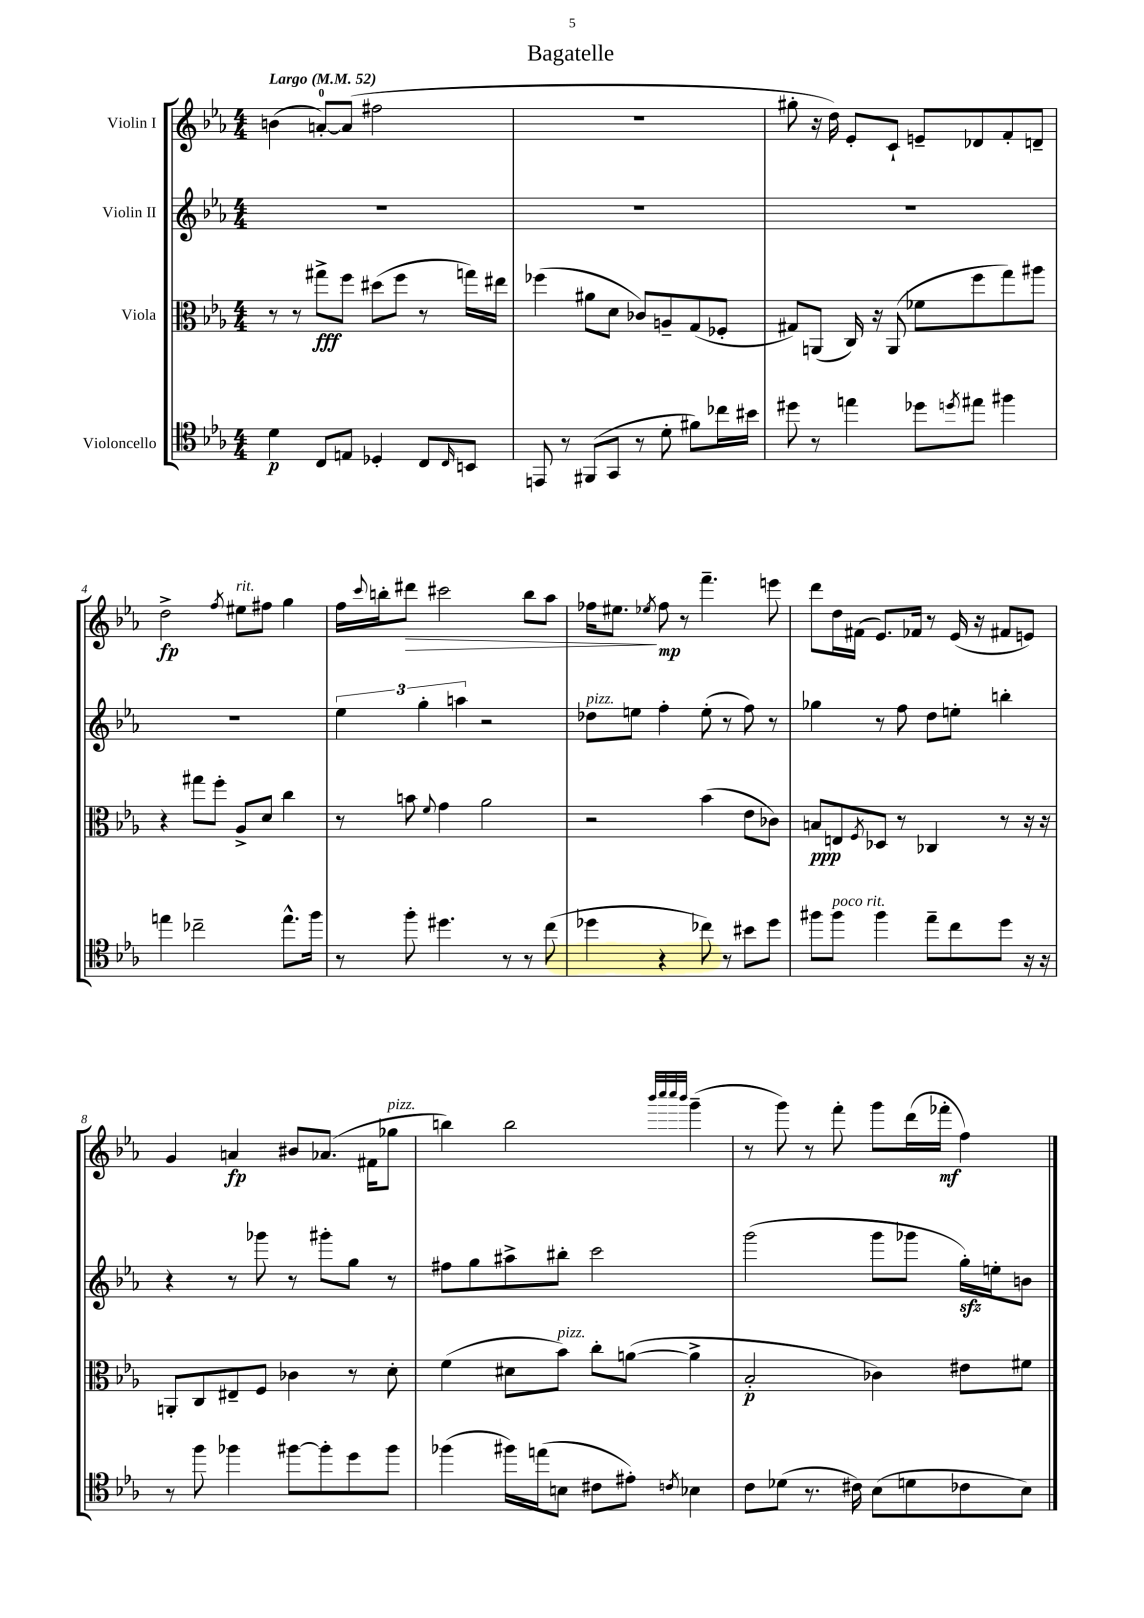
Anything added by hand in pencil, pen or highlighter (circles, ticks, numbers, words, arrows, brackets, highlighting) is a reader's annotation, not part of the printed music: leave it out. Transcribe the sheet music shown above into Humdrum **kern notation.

**kern	**dynam	**kern	**dynam	**kern	**kern	**dynam
*part4	*part4	*part3	*part3	*part2	*part1	*part1
*staff4	*staff4	*staff3	*staff3	*staff2	*staff1	*staff1
*I"Violoncello	*	*I"Viola	*	*I"Violin II	*I"Violin I	*
*clefC4	*	*clefC3	*	*clefG2	*clefG2	*
*k[b-e-a-]	*	*k[b-e-a-]	*	*k[b-e-a-]	*k[b-e-a-]	*
*M4/4	*	*M4/4	*	*M4/4	*M4/4	*
*MM52	*	*MM52	*	*MM52	*MM52	*
=1	=1	=1	=1	=1	=1	=1
!	!	!	!	!	!LO:TX:a:B:t=Largo	!
4d\	p	8r	.	1r	(4bn\	.
.	.	8r	.	.	.	.
8C/L	.	8gg#X^\L	fff	.	[8an'/L)	.
8En/J	.	8ff\J	.	.	(8a/J]	.
4D-X'/	.	(8dd#X\L	.	.	2ff#X\	.
.	.	8ff\J	.	.	.	.
8C/L	.	8r	.	.	.	.
16qqC/	.	.	.	.	.	.
8BBn/J	.	16ggn\LL)	.	.	.	.
.	.	16ee#X\JJ	.	.	.	.
=2	=2	=2	=2	=2	=2	=2
8EEn/	.	(4ff-X\	.	1r	1r	.
8r	.	.	.	.	.	.
(8FF#X/L	.	8a#X\L	.	.	.	.
8GG/J	.	8d\J	.	.	.	.
8r	.	8c-X/L)	.	.	.	.
8d'\	.	8An~/	.	.	.	.
8f#X\L)	.	(8G/	.	.	.	.
16cc-X\L	.	8F-X'/J	.	.	.	.
16b#X\JJ	.	.	.	.	.	.
=3	=3	=3	=3	=3	=3	=3
8dd#X\	.	8G#X/L)	.	1r	8gg#X'\	.
8r	.	(8AAn/J	.	.	16r	.
.	.	.	.	.	16dd\)	.
4een\	.	16C/)	.	.	8e-'/L	.
.	.	16r	.	.	.	.
.	.	(8AA/	.	.	8c`/J	.
8dd-X\L	.	8f-X\L	.	.	8en~/L	.
8qddn/	.	.	.	.	.	.
8ee#X\J	.	8ff\	.	.	8d-X/	.
4ff#X\	.	8gg\)	.	.	8f'/	.
.	.	8aa#X\J	.	.	8dn~/J	.
!!LO:LB:g=z
=4	=4	=4	=4	=4	=4	=4
4een\	.	4r	.	1r	2dd^\	fp
2cc-X~\	.	8gg#X\L	.	.	.	.
.	.	8ff'\J	.	.	.	.
.	.	.	.	.	8qff/	.
!	!	!	!	!	!LO:TX:a:i:t=rit.	!
.	.	8A-^/L	.	.	8ee#X\L	.
.	.	8d/J	.	.	8ff#X\J	.
8.ee^^\L	.	4cc\	.	.	4gg\	.
16ff\Jk	.	.	.	.	.	.
=5	=5	=5	=5	=5	=5	=5
8r	.	8r	.	6ee-\	16ff\LL	.
.	.	.	.	.	8qqccc/	.
.	.	.	.	.	16bbn'\J	.
!	!	!	!	!	!	!LO:HP:b
8ff'\	.	8bn\	.	.	8ddd#X\J	>
.	.	.	.	6gg'\	.	.
.	.	8qqf/	.	.	.	.
4.dd#X\	.	4g\	.	.	2ccc#X\	.
.	.	.	.	6aan\	.	.
.	.	2a-\	.	2r	.	.
8r	.	.	.	.	.	.
8r	.	.	.	.	8bb\L	.
(8cc\	.	.	.	.	8aa-\J	.
=6	=6	=6	=6	=6	=6	=6
!	!	!	!	!LO:TX:a:i:t=pizz.	!	!
4dd-X\	.	2r	.	8dd-X\L	16ff-X\KL	.
.	.	.	.	.	8.ee#X\J	.
.	.	.	.	8een\J	.	.
.	.	.	.	.	8qee-X/	.
4r	.	.	.	4ff'\	8ff-\	] mp
.	.	.	.	.	8r	.
8cc-X\)	.	(4b-\	.	(8ee'\	4.fff~\	.
8r	.	.	.	8r	.	.
8b#X\L	.	8e-\L	.	8ff\)	.	.
8dd-\J	.	8c-X\J)	.	8r	8eeen\	.
=7	=7	=7	=7	=7	=7	=7
8ff#X\L	.	8Bn/L	ppp	4gg-X\	8ddd\L	.
!LO:TX:a:i:t=poco rit.	!	!	!	!	!	!
8ff#\J	.	8En/	.	.	16dd\L	.
.	.	.	.	.	(16f#X\JJ	.
.	.	8qF/	.	.	.	.
4ff#\	.	8D-X/J	.	8r	8.e-/L)	.
.	.	8r	.	8ff\	.	.
.	.	.	.	.	16f-X/Jk	.
8ee-~\L	.	4C-X/	.	8dd\L	8r	.
8cc\	.	.	.	8een'\J	(16e-/	.
.	.	.	.	.	16r	.
8dd\J	.	8r	.	4bbn'\	8f#X/L	.
16r	.	16r	.	.	8en/J)	.
16r	.	16r	.	.	.	.
!!LO:LB:g=z
=8	=8	=8	=8	=8	=8	=8
8r	.	8AAn'/L	.	4r	4g/	.
8ff\	.	8C/	.	.	.	.
4ff-X\	.	8E#X~/	.	8r	4an/	fp
.	.	8F/J	.	8ggg-X\	.	.
[8ff#X\L	.	4c-X\	.	8r	8b#X/L	.
8ff#'\]	.	.	.	8ggg#X'\L	(8.a-X/J	.
8dd\	.	8r	.	8gg\J	.	.
.	.	.	.	.	16f#X\KL	.
!	!	!	!	!	!LO:TX:a:i:t=pizz.	!
8ff#\J	.	8d'\	.	8r	8gg-X\J	.
=9	=9	=9	=9	=9	=9	=9
(4ff-X\	.	(4f\	.	8ff#X\L	4bbn\)	.
.	.	.	.	8gg\	.	.
16ff#X\LL)	.	8d#X\L	.	8aa#X^\	2bb\	.
(16een\J	.	.	.	.	.	.
!	!	!LO:TX:a:i:t=pizz.	!	!	!	!
8Bn\J	.	8b-\J)	.	8bb#X'\J	.	.
8c#X\L	.	8cc'\L	.	2ccc\	.	.
8e#X'\J)	.	([8an\J	.	.	.	.
.	.	.	.	.	32qqbbb-/LLL	.
.	.	.	.	.	32qqcccc/	.
.	.	.	.	.	32qqcccc/	.
8qcn/	.	.	.	.	32qqbbb-/JJJ	.
4B-X\	.	4a^\]	.	.	(4ggg~\	.
=10	=10	=10	=10	=10	=10	=10
8c\L	.	2B-'/	p	(2ggg\	8r	.
(8d-X\J	.	.	.	.	8ggg\)	.
8.r	.	.	.	.	8r	.
.	.	.	.	.	8fff'\	.
16c#X\)	.	.	.	.	.	.
(8B-\L	.	4c-X\)	.	8ggg\L	8ggg\L	.
8dn\	.	.	.	8ggg-X\J	(16ddd\L	.
.	.	.	.	.	16fff-X'\JJ	mf
8c-X\	.	8e#X\L	.	16ggzz'\LL)	4ff\)	.
.	.	.	.	16een'\J	.	.
8B-\J)	.	8f#X\J	.	8bn\J	.	.
==	==	==	==	==	==	==
*-	*-	*-	*-	*-	*-	*-
